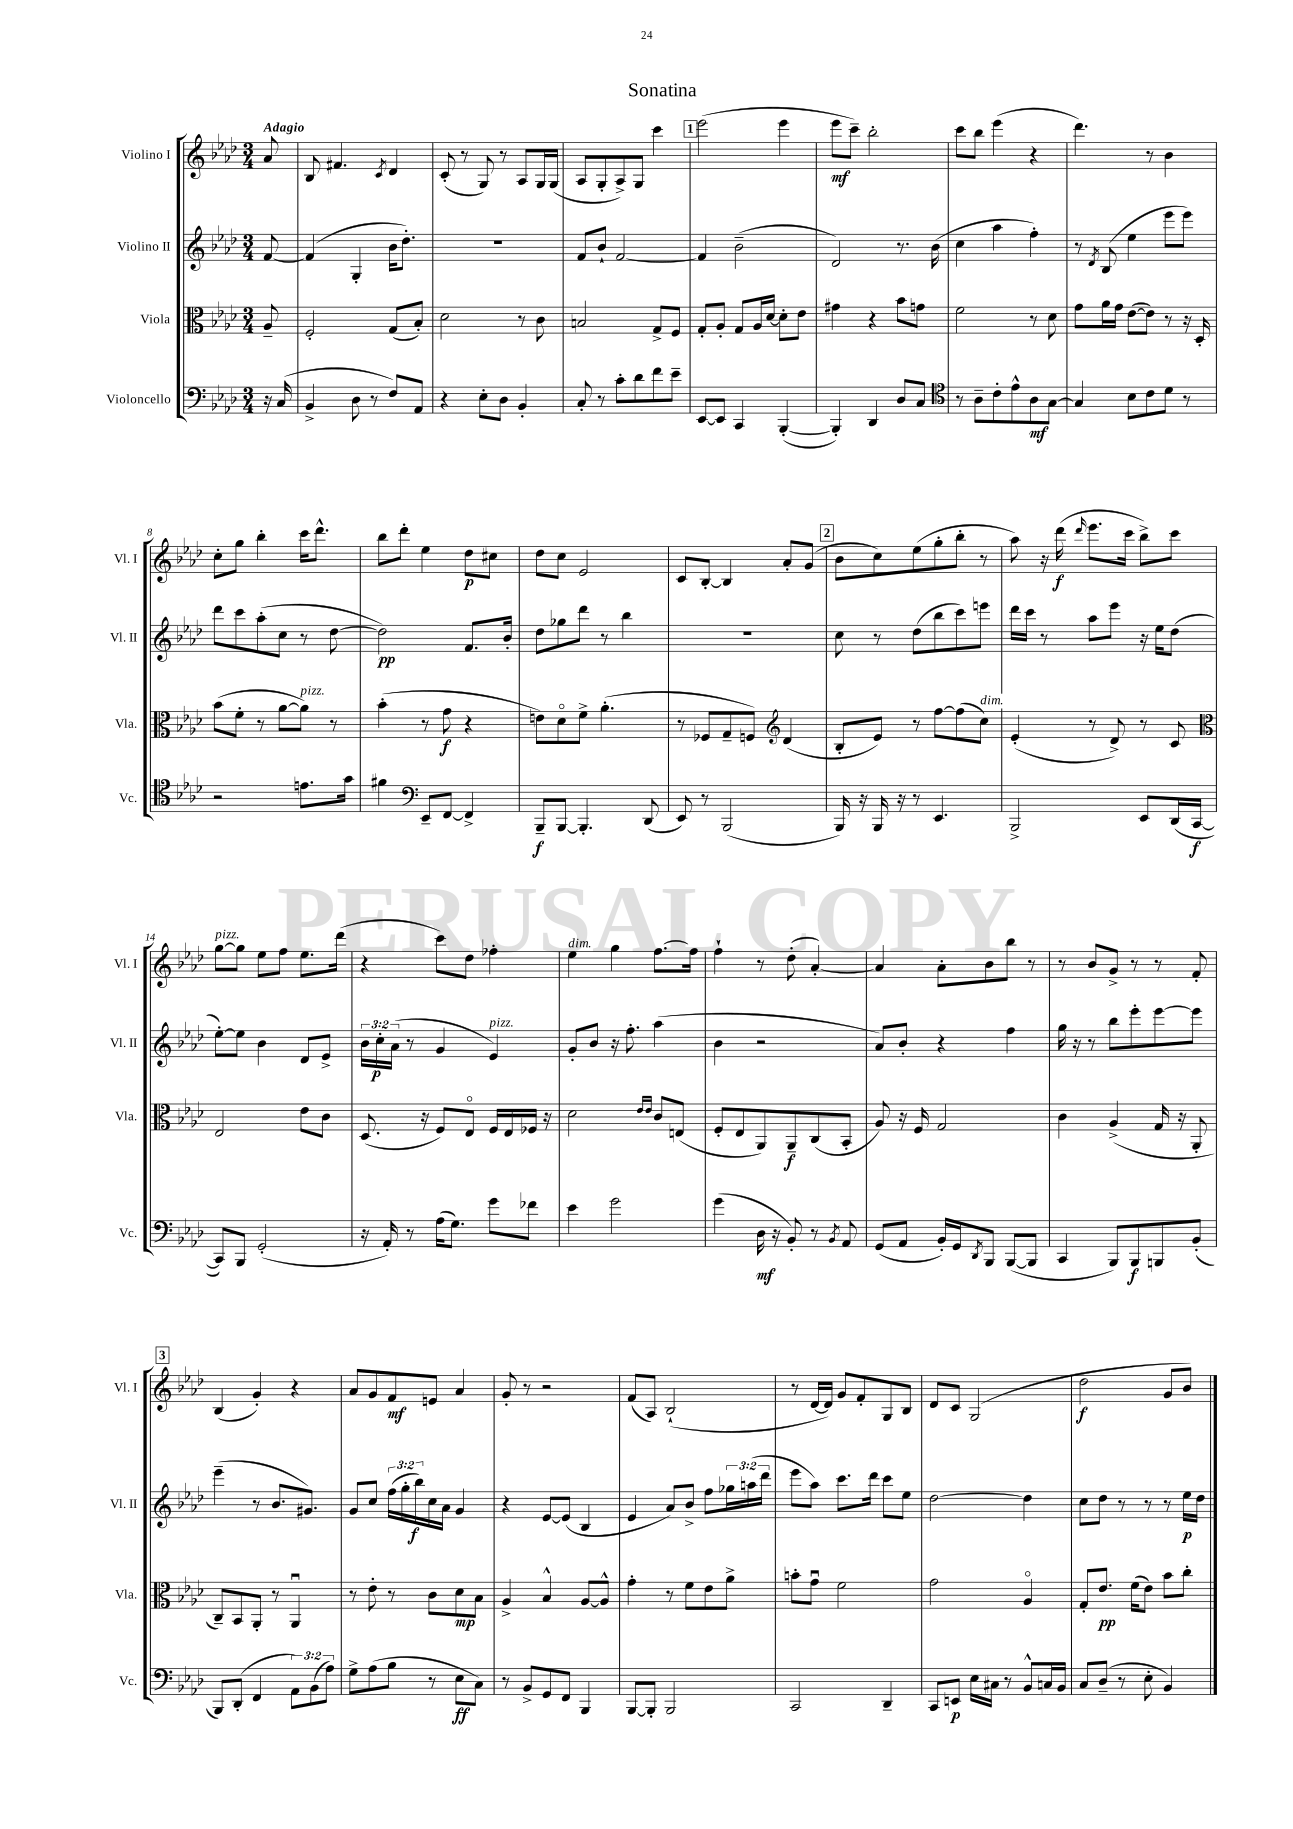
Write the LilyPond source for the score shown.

\header { title = "Sonatina" }
<<
\new StaffGroup <<
\new Staff = "s0" \with { instrumentName = "Violino I" shortInstrumentName = "Vl. I" } {
    \clef treble \key aes \major \numericTimeSignature \time 3/4 \partial 8 \tempo "Adagio"
    aes'8 |
    bes8 fis'4. \acciaccatura { c'8 } des'4 |
    c'8-.( r8 g8) r8 aes8 g16 g16( |
    aes8 g8-. aes8->) g8 c'''4 |
    \mark \markup { \box "1" } ees'''2( ees'''4 |
    ees'''8\mf c'''8--) bes''2-. |
    c'''8 bes''8 ees'''4( r4 |
    des'''4.) r8 bes'4 |
    c''8-. g''8 bes''4-. c'''16 des'''8.-^ |
    bes''8 des'''8-. ees''4 des''8\p cis''8 |
    des''8 c''8 ees'2 |
    c'8 bes8~-. bes4 aes'8-. g'8( |
    \mark \markup { \box "2" } bes'8 c''8) ees''8( g''8-. bes''8-. r8 |
    aes''8) r16 des'''16\f( \grace { des'''16 } ees'''8. c'''16 bes''8->) c'''8 |
    g''8~^\markup { \italic "pizz." } g''8 ees''8 f''8 ees''8. des'''16( |
    r4 c'''8) des''8 fes''4-. |
    ees''4^\markup { \italic "dim." } g''4 f''8.~ f''16 |
    f''4-! r8 des''8-.( aes'4~-.) |
    aes'4 aes'8-. bes'8 bes''8 r8 |
    r8 bes'8 g'8-> r8 r8 f'8-. |
    \mark \markup { \box "3" } bes4( g'4-.) r4 |
    aes'8 g'8 f'8\mf e'8 aes'4 |
    g'8-. r8 r2 |
    f'8( aes8) bes2-!( |
    r8 des'16~ des'16) g'8 f'8-. g8 bes8 |
    des'8 c'8 g2( |
    des''2\f g'8 bes'8) \bar "|." |
}
\new Staff = "s1" \with { instrumentName = "Violino II" shortInstrumentName = "Vl. II" } {
    \clef treble \key aes \major \numericTimeSignature \time 3/4 \override Staff.TupletNumber.text = #tuplet-number::calc-fraction-text \partial 8
    f'8~ |
    f'4( g4-. bes'16 des''8.-.) |
    R2. |
    f'8 bes'8-! f'2~ |
    \mark \markup { \box "1" } f'4 bes'2--( |
    des'2) r8. bes'16( |
    c''4 aes''4 f''4-.) |
    r8 \acciaccatura { des'8 } bes8( ees''4 ees'''8 ees'''8) |
    des'''8 c'''8 aes''8-.( c''8 r8 des''8~ |
    des''2\pp) f'8. bes'16-. |
    des''8 ges''8 des'''8 r8 bes''4 |
    R2. |
    \mark \markup { \box "2" } c''8 r8 des''8( bes''8 c'''8) e'''8 |
    des'''16 c'''16 r8 aes''8 ees'''8 r16 ees''16 des''8( |
    ees''8~-.) ees''8 bes'4 des'8 ees'8-> |
    \tuplet 3/2 { bes'16 c''16-.\p aes'16( } r8 g'4 ees'4^\markup { \italic "pizz." }) |
    g'8-. bes'8 r16 f''8.-. aes''4( |
    bes'4 r2 |
    aes'8) bes'8-. r4 f''4 |
    g''16 r16 r8 bes''8 ees'''8-. ees'''8~ ees'''8 |
    \mark \markup { \box "3" } ees'''4--( r8 bes'8. gis'8.) |
    g'8 c''8 \tuplet 3/2 { f''16( g''16-. bes''16\f) } c''16 aes'16 g'4 |
    r4 ees'8~ ees'8( bes4 |
    ees'4 aes'8) bes'8-> f''8 \tuplet 3/2 { ges''16 a''16( des'''16 } |
    ees'''8 aes''8) c'''8. des'''16 c'''8 ees''8 |
    des''2~ des''4 |
    c''8 des''8 r8 r8 r8 ees''16\p des''16 \bar "|." |
}
\new Staff = "s2" \with { instrumentName = "Viola" shortInstrumentName = "Vla." } {
    \clef alto \key aes \major \numericTimeSignature \time 3/4 \partial 8
    aes8-- |
    f2-. g8( bes8-.) |
    des'2 r8 c'8 |
    b2 g8-> f8 |
    \mark \markup { \box "1" } g8-. aes8-. g8 aes16 des'16~ des'8-. ees'8 |
    gis'4 r4 bes'8 g'8 |
    f'2 r8 des'8 |
    g'8 aes'16 g'16 ees'8~( ees'8) r8 r16 des16-. |
    bes'8( f'8-. r8 aes'8~ aes'8^\markup { \italic "pizz." }) r8 |
    bes'4-.( r8 g'8\f r4 |
    e'8) des'8\flageolet f'8-> aes'4.-.( |
    r8 fes8 g8-- f8) \clef treble des'4( |
    \mark \markup { \box "2" } bes8-. ees'8) r8 f''8~ f''8( c''8^\markup { \italic "dim." }) |
    ees'4-.( r8 des'8->) r8 c'8 |
    \clef alto ees2 ees'8 c'8 |
    des8.( r16 f8) ees8\flageolet f16 ees16 fes16 r16 |
    des'2 \grace { ees'16 ees'16 } c'8 e8( |
    f8-. ees8 aes,8) aes,8--\f c8( bes,8-. |
    aes8) r16 f16 g2 |
    c'4 aes4->( g16 r16 aes,8-. |
    \mark \markup { \box "3" } c8--) bes,8 aes,8-. r8 aes,4\downbow |
    r8 ees'8-. r8 c'8 des'8\mp bes8 |
    aes4-> bes4-^ aes8~ aes8-^ |
    g'4-. r8 f'8 ees'8 aes'8-> |
    b'8-. g'8\downbow f'2 |
    g'2 aes4\flageolet |
    g8-. ees'8.\pp f'16( ees'8) bes'8 c''8-. \bar "|." |
}
\new Staff = "s3" \with { instrumentName = "Violoncello" shortInstrumentName = "Vc." } {
    \clef bass \key aes \major \numericTimeSignature \time 3/4 \override Staff.TupletNumber.text = #tuplet-number::calc-fraction-text \partial 8
    r16 c16( |
    bes,4-> des8 r8 f8) aes,8 |
    r4 ees8-. des8 bes,4-. |
    c8-. r8 c'8-. des'8 f'8 ees'8-- |
    \mark \markup { \box "1" } ees,8~ ees,8 c,4 bes,,4~-.( |
    bes,,4-.) des,4 des8 c8 |
    \clef tenor r8 aes8-- c'8-. ees'8-^ aes8\mf g8~ |
    g4 bes8 c'8 des'8 r8 |
    r2 e'8. g'16 |
    fis'4 \clef bass ees,8-- f,8~ f,4-> |
    bes,,8--\f bes,,8~ bes,,4.-. des,8( |
    ees,8) r8 bes,,2( |
    \mark \markup { \box "2" } bes,,16) r16 bes,,16 r16 r8 ees,4. |
    bes,,2-> ees,8 des,16( c,16~\f |
    c,8) bes,,8 g,2-.( |
    r16 aes,16-.) r8 aes16( g8.) g'8 fes'8 |
    ees'4 g'2 |
    g'4( des16\mf r16 bes,8-.) r8 \acciaccatura { bes,8 } aes,8 |
    g,8( aes,8 bes,16-.) g,16 \acciaccatura { des,8 } bes,,8 bes,,8~( bes,,8 |
    c,4 bes,,8) bes,,8\f b,,8 bes,8-.( |
    \mark \markup { \box "3" } bes,,8) des,8-.( f,4 \tuplet 3/2 { aes,8) bes,8( aes8) } |
    g8-> aes8( bes8 r8 ees8\ff c8) |
    r8 bes,8-> g,8 f,8 bes,,4 |
    bes,,8~ bes,,8-. bes,,2 |
    c,2 des,4-- |
    c,8 e,8\p ees16 cis16 r8 bes,8-^ c16 bes,16 |
    c8 des8--( r8 ees8-. bes,4) \bar "|." |
}
>>
>>
